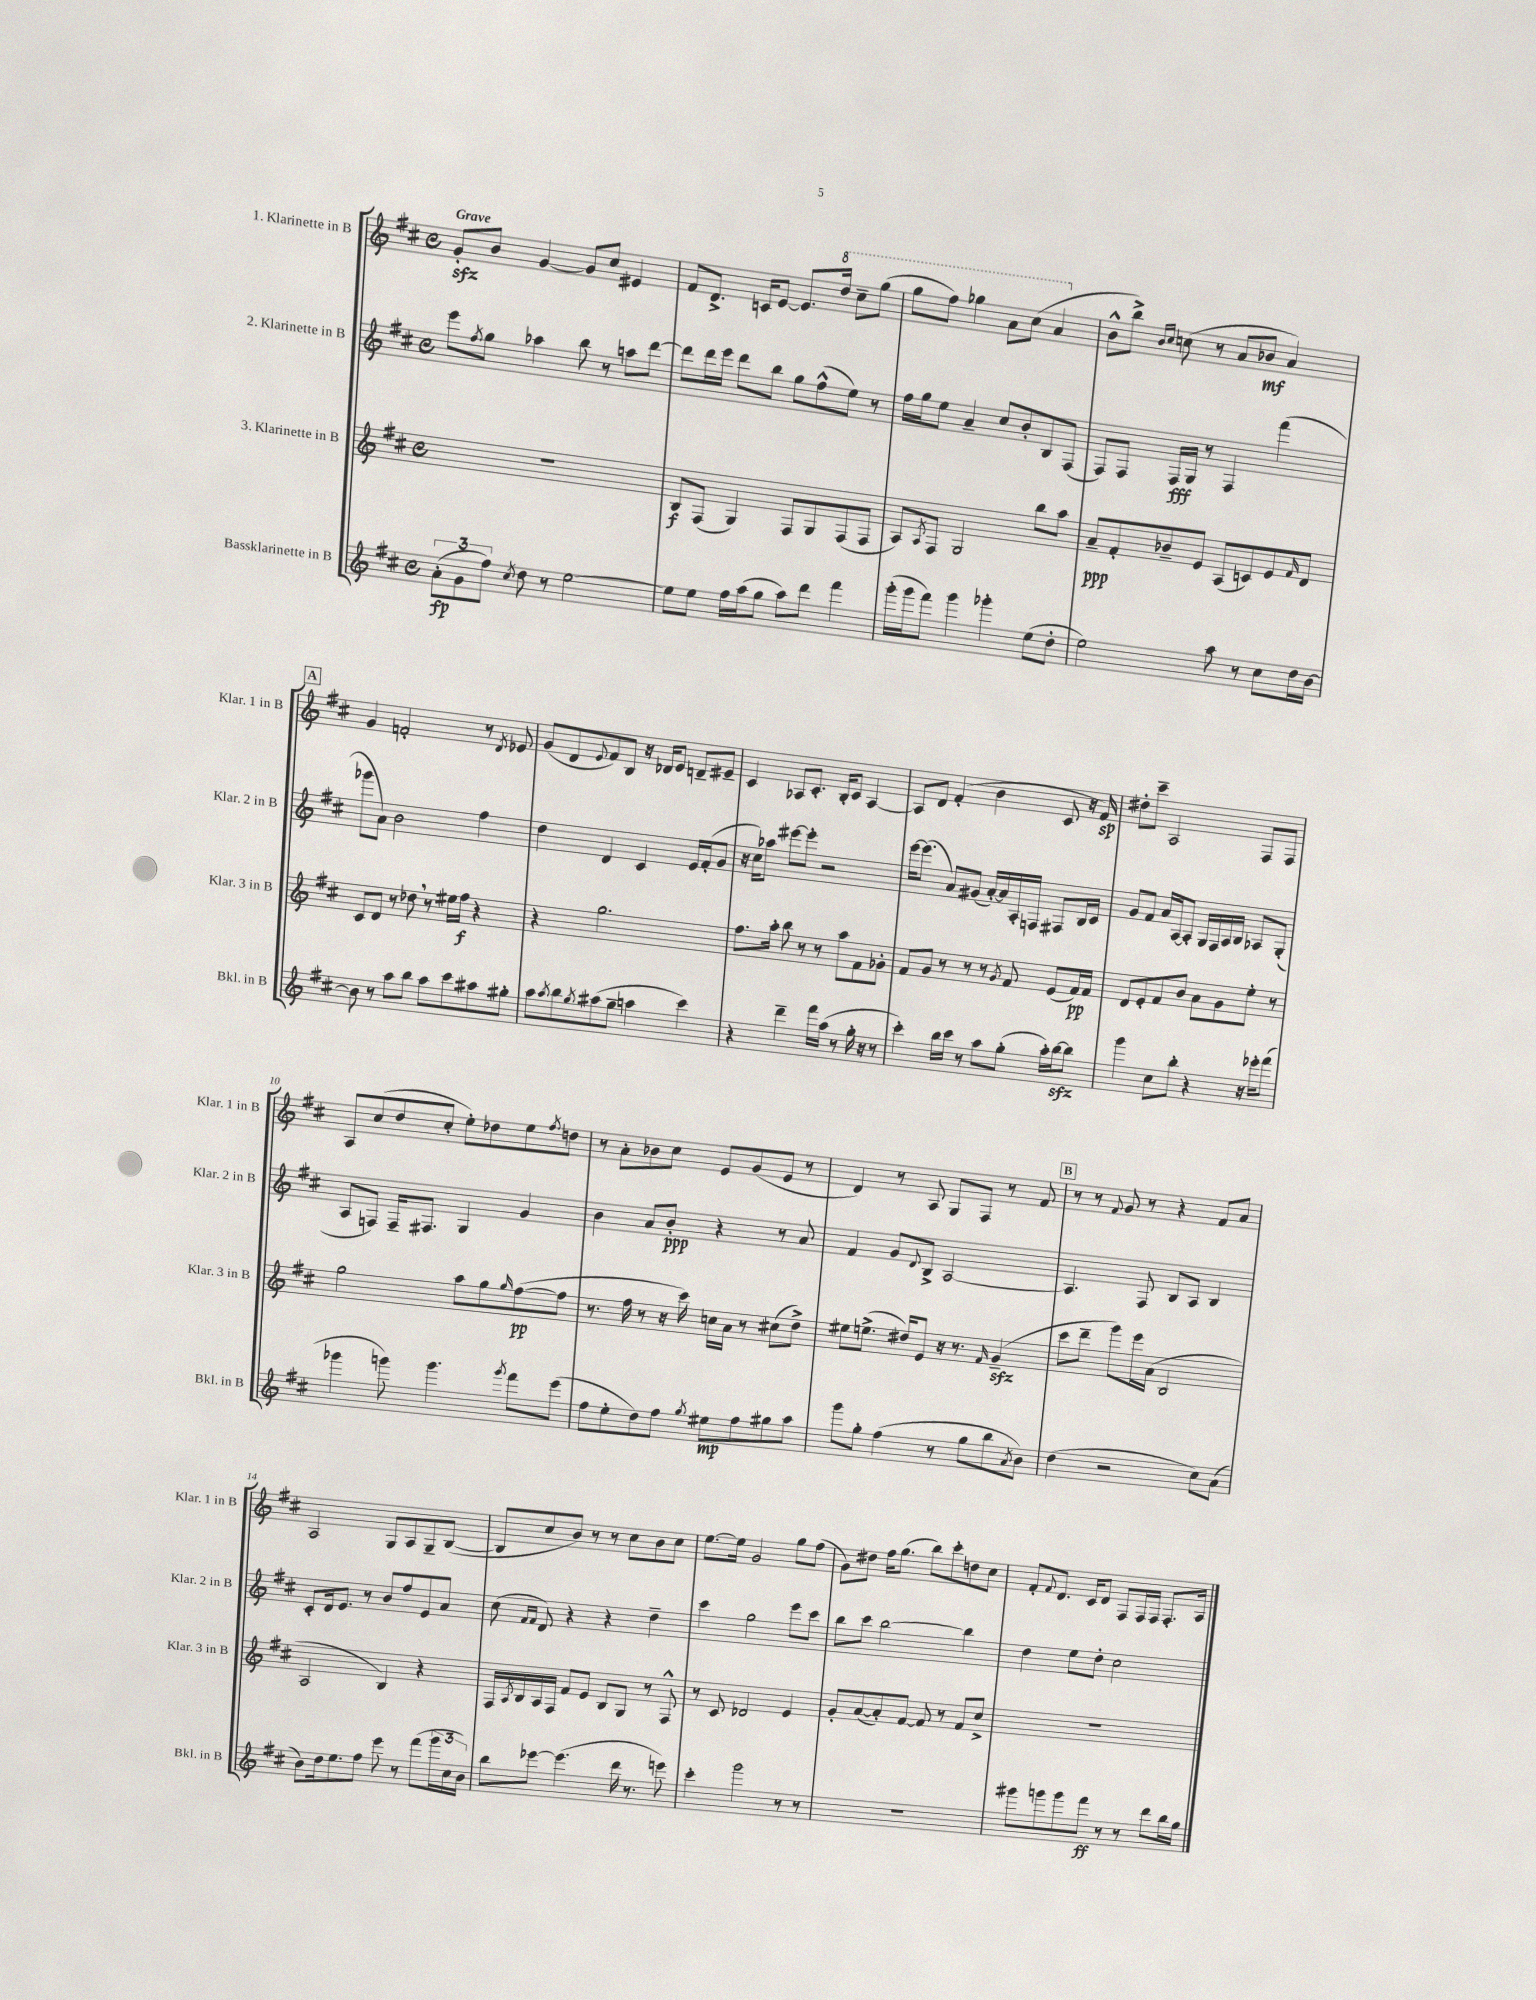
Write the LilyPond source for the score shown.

<<
\new StaffGroup <<
\new Staff = "s0" \with { instrumentName = "1. Klarinette in B" shortInstrumentName = "Klar. 1 in B" } {
    \clef treble \key d \major \defaultTimeSignature \time 4/4 \tempo "Grave"
    g'8-.\sfz b'8 g'4~ g'8 cis''8 eis'4 |
    fis'8 d'8.-> c'16 e'8~ e'8. \ottava #1 d'''16 cis'''8-- g'''8( |
    g'''8 fis'''8) ges'''4 a''8 cis'''8( a''4 \ottava #0 |
    b'8-^ b''8->) \grace { b'16 cis''16 } c''8( r8 a'8 bes'8\mf a'4) |
    \mark \markup { \box "A" } g'4 f'2-. r8 \acciaccatura { d'8 } ees'8 |
    g'8( d'8 \appoggiatura { e'8 } fis'8) b8 r16 des'16 e'8 d'8-- eis'8-- |
    cis'4 aes8 cis'8.-. b16-. cis'8 aes4~ |
    aes8 d'8 fis'4-.( b'4 cis'8 r16 fis'16\sp) |
    dis''8-. cis'''8-- a2 fis8 fis8 |
    a8 cis''8( d''8 cis''8-. e''8-.) des''8 e''8 \acciaccatura { fis''8 } d''8 |
    r8 a'8-. bes'8 cis''8 e'8 g'8( e'8 r8 |
    d'4) r8 a8 g8 fis8 r8 fis'8 |
    \mark \markup { \box "B" } r8 r8 \appoggiatura { fis'8 } g'8 r8 r4 fis'8 a'8 |
    a2 g8 a8 g8-- b8~( |
    b8 cis''8 b'8) r8 r8 cis''8 b'8 cis''8 |
    e''8.~ e''16 g'2 g''8 fis''8( |
    g'8) dis''8 fis''16 g''8.( b''8) cis'''8-. d''8 cis''8 |
    fis'8-. \appoggiatura { fis'8 } d'8. cis'16 d'8 fis8 fis16 fis16 fis8.-. a16 \bar "|." |
}
\new Staff = "s1" \with { instrumentName = "2. Klarinette in B" shortInstrumentName = "Klar. 2 in B" } {
    \clef treble \key d \major \defaultTimeSignature \time 4/4
    e'''8 \acciaccatura { fis''8 } g''8 aes''4 b''8 r8 a''8 d'''8~ |
    d'''8 d'''16 e'''16 d'''8 b''8 g''8 fis''8-^( e''8) r8 |
    fis''16 g''16 e''8 a'4-- cis''8 b'8-. b8 fis8( |
    fis8) fis8 fis16\fff g16 r8 fis4 fis'''4( |
    \mark \markup { \box "A" } ges'''8 a'8) b'2 fis''4 |
    d''4 d'4 cis'4 e'16 fis'16-.( g'8 |
    r16 cis''16) aes''8 eis'''8~ eis'''8-. r2 |
    e'''16~ e'''8.( a'8) gis'8( a'16~-.) a'16 a16-. f16 fis8 b16 cis'16 |
    g'8 fis'8 a'16 a16~ a8-. g16 fis16 a16 b16 aes8 g8-.( |
    a8 f8) f16-- fis8. g4 g'4 |
    b'4 a'8 b'8-.\ppp r4 r8 a'8 |
    fis'4 g'8 \appoggiatura { d'8 } b8-> a2~ |
    \mark \markup { \box "B" } a4. fis8 b8 a8 b4 |
    cis'8-. d'16 e'8. r8 b'8 fis''8 e'8 a'8 |
    cis''8( \grace { fis'16 fis'16 } d'8) r4 r4 d''4-- |
    cis'''4 g''2 e'''8 cis'''8 |
    b''8 cis'''8 b''2~ b''4 |
    d''4 e''8 d''8-. cis''2 \bar "|." |
}
\new Staff = "s2" \with { instrumentName = "3. Klarinette in B" shortInstrumentName = "Klar. 3 in B" } {
    \clef treble \key d \major \defaultTimeSignature \time 4/4
    R1 |
    b8\f fis8( g4) fis8 g8 fis8( fis8 |
    a8) \acciaccatura { a8 } fis8 g2 b''8 a''8 |
    a'8--\ppp fis'8-. bes'8-- e'8 a8( c'8) e'8 \grace { fis'16 } d'8 |
    \mark \markup { \box "A" } cis'8 d'8 r8 des''8 \breathe r8 eis''16 fis''16\f r4 |
    r4 g''2. |
    fis''8. a''16-. b''8 r8 r8 a''8 fis'8 ges'8-. |
    fis'8 g'8 r8 r8 r8 \acciaccatura { g'8 } fis'8 e'8( fis'16\pp) fis'16 |
    d'8 e'8-. fis'8 b'8 a'8 g'8 e''8-. r8 |
    g''2 a''8 g''8 \grace { g''16 } fis''8~\pp( fis''8 |
    r8. fis''16 r8 r16 cis'''16) c''16 a'16 r8 cis''8( d''8->) |
    eis''8 e''8.->( dis''16) e'8 r16 r8. \grace { fis'16 } g'4--\sfz( |
    \mark \markup { \box "B" } cis'''8 d'''8-- g'''8) e'''16 a'16( b2 |
    a2 b4) r4 |
    fis16 \acciaccatura { a8 } b16 a16 fis16 fis'8 e'8 b8 g8 r8 fis8-^ |
    r8 cis'8 des'2 e'4 |
    g'8-. a'8~( a'8-.) fis'8~ fis'8 r8 fis'8 cis''8-> |
    R1 \bar "|." |
}
\new Staff = "s3" \with { instrumentName = "Bassklarinette in B" shortInstrumentName = "Bkl. in B" } {
    \clef treble \key d \major \defaultTimeSignature \time 4/4
    \tuplet 3/2 { a'8-.\fp( g'8 fis''8) } \acciaccatura { cis''8 } d''8 r8 e''2~ |
    e''8 e''8 fis''16 a''16( g''8 a''8) d'''8 fis'''4 |
    g'''16-.( g'''16 fis'''8) g'''4 ges'''4-. e''8( d''8-. |
    e''2) a''8 r8 cis''8 d''16 b'16~ |
    \mark \markup { \box "A" } b'8 r8 a''8 b''8 a''8 cis'''8 ais''8 gis''8-. |
    a''8 \acciaccatura { a''8 } b''8 \acciaccatura { g''8 } ais''8( g''8-- a''4 cis'''4) |
    r4 d'''4-- fis'''16 a''16( r8 g''16-. r16 r8 |
    cis'''4-.) b''16 cis'''16 r8 a''8 g''8-.( a''16-.) b''16~\sfz b''8 |
    g'''4 cis''8 b''8-. r4 r16 ees'''16-. fis'''8( |
    ges'''4 g'''8) g'''4. \acciaccatura { g'''8 } fis'''8 e'''8( |
    fis''8 e''8-. d''8) fis''8 \acciaccatura { g''8 } eis''8\mp fis''8 gis''8 a''8 |
    g'''8 g''8-. fis''4( r8 g''8 b''8 \acciaccatura { a'8 } b'8) |
    \mark \markup { \box "B" } d''4( r2 cis''8) a'8( |
    b'8) d''16 e''8. fis''8 e'''8 r8 fis'''8( \tuplet 3/2 { g'''16 cis''16 b'16) } |
    b''8 ees'''8~ ees'''4.( d'''16 r8. e'''8) |
    cis'''4-. g'''2 r8 r8 |
    R1 |
    gis'''8 g'''8 g'''8 fis'''8\ff r8 r8 d'''8 b''16 g''16 \bar "|." |
}
>>
>>
